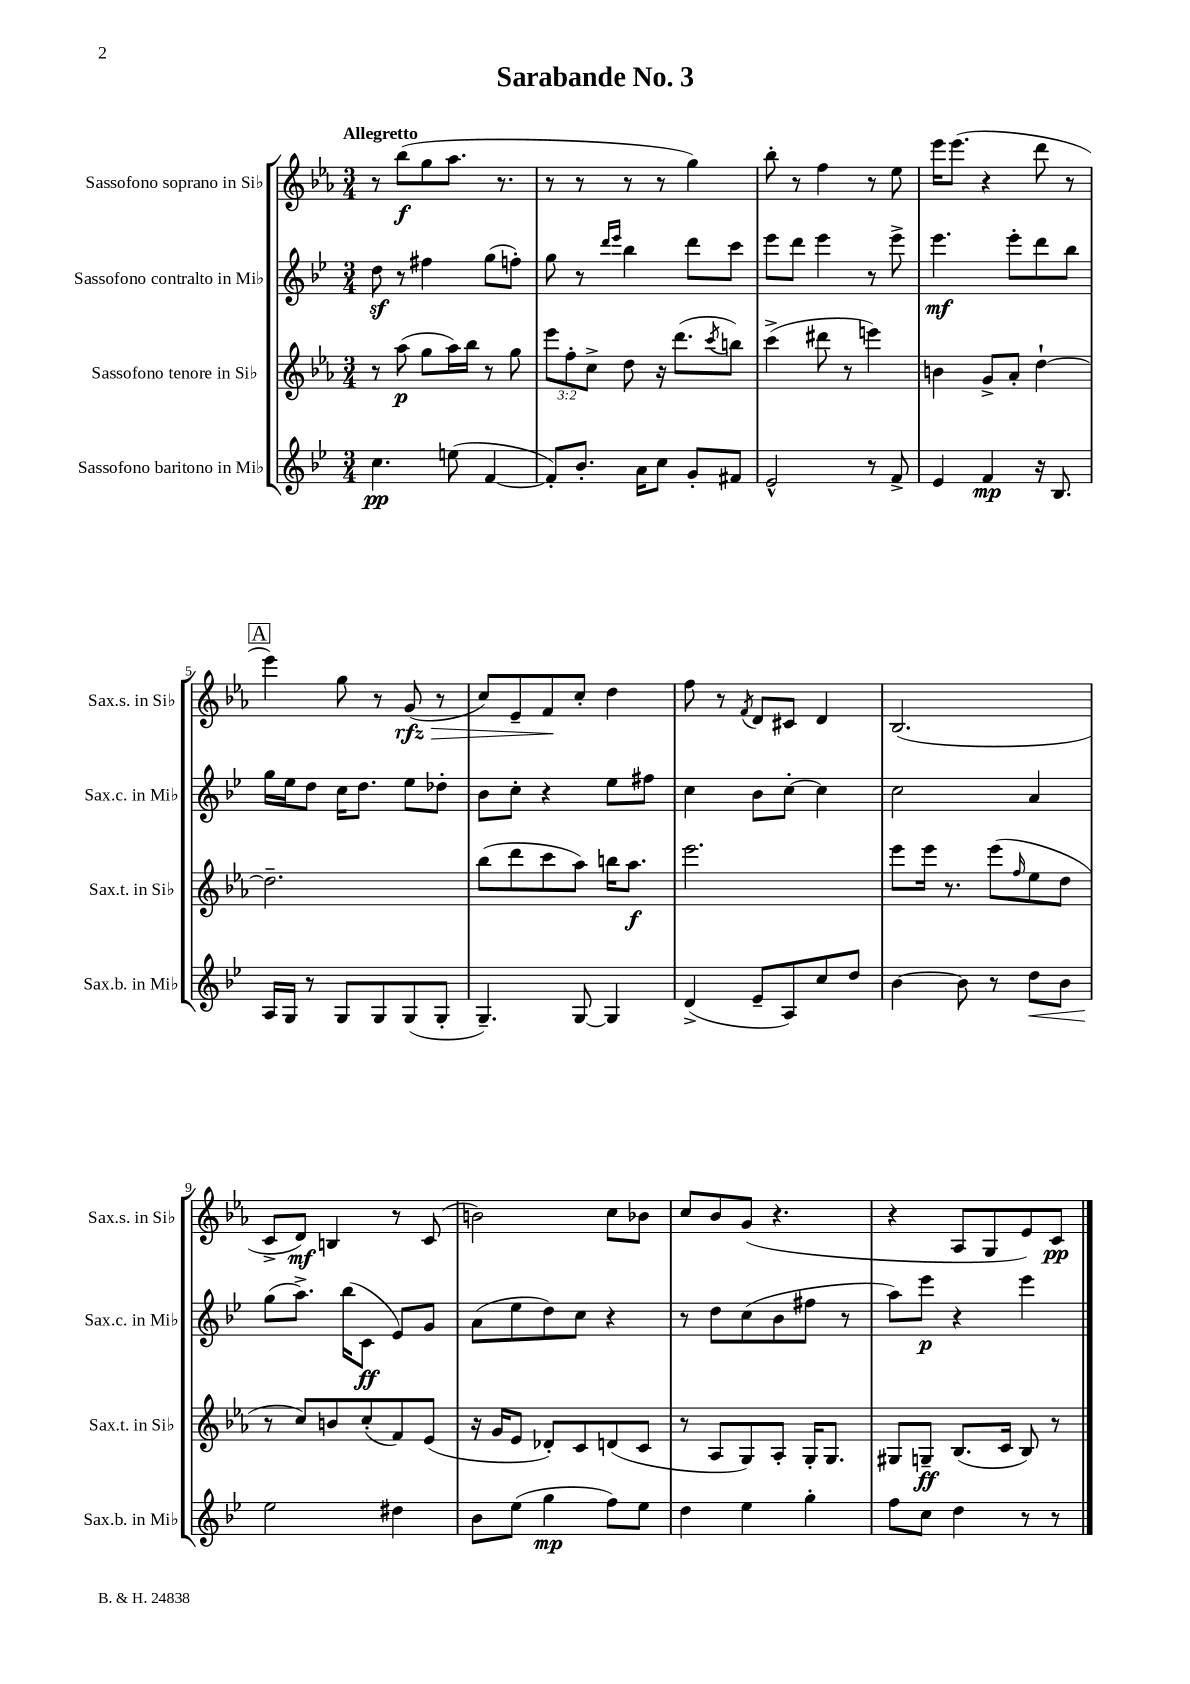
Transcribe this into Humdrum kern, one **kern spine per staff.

**kern	**dynam	**kern	**dynam	**kern	**dynam	**kern	**dynam
*part4	*part4	*part3	*part3	*part2	*part2	*part1	*part1
*staff4	*staff4	*staff3	*staff3	*staff2	*staff2	*staff1	*staff1
*I"Sassofono baritono in Mi♭	*	*I"Sassofono tenore in Si♭	*	*I"Sassofono contralto in Mi♭	*	*I"Sassofono soprano in Si♭	*
*I'Sax.b. in Mi♭	*	*I'Sax.t. in Si♭	*	*I'Sax.c. in Mi♭	*	*I'Sax.s. in Si♭	*
*clefG2	*	*clefG2	*	*clefG2	*	*clefG2	*
*k[b-e-]	*	*k[b-e-a-]	*	*k[b-e-]	*	*k[b-e-a-]	*
*M3/4	*	*M3/4	*	*M3/4	*	*M3/4	*
=1	=1	=1	=1	=1	=1	=1	=1
!	!	!	!	!	!	!LO:TX:a:B:t=Allegretto	!
4.cc\	pp	8r	.	8ddz\	.	8r	.
.	.	(8aa-\	p	8r	.	(8bb-\L	f
.	.	8gg\L	.	4ff#X\	.	8gg\	.
(8een\	.	16aa-\L)	.	.	.	8.aa-\J	.
.	.	16bb-\JJ	.	.	.	.	.
[4f/	.	8r	.	(8gg\L	.	.	.
.	.	.	.	.	.	8.r	.
.	.	8gg\	.	8ffn'\J)	.	.	.
=2	=2	=2	=2	=2	=2	=2	=2
8f'/L])	.	12eee-\L	.	8gg\	.	8r	.
.	.	12ff'\	.	.	.	.	.
8.b-'/J	.	.	.	8r	.	8r	.
.	.	12cc^\J	.	.	.	.	.
.	.	.	.	16qqddd/LL	.	.	.
.	.	.	.	16qqeee-/JJ	.	.	.
.	.	8dd\	.	4bb-\	.	8r	.
16a\KL	.	.	.	.	.	.	.
8cc\J	.	16r	.	.	.	8r	.
.	.	(8.ddd\L	.	.	.	.	.
8g'/L	.	.	.	8ddd\L	.	4gg\)	.
.	.	8qccc/	.	.	.	.	.
8f#X/J	.	8bbn\J)	.	8ccc\J	.	.	.
=3	=3	=3	=3	=3	=3	=3	=3
2e-^^/	.	(4ccc^\	.	8eee-\L	.	8bb-'\	.
.	.	.	.	8ddd\J	.	8r	.
.	.	8ddd#X\	.	4eee-\	.	4ff\	.
.	.	8r	.	.	.	.	.
8r	.	4eeen\)	.	8r	.	8r	.
8f^/	.	.	.	8eee-^\	.	8ee-\	.
=4	=4	=4	=4	=4	=4	=4	=4
4e-/	.	4bn\	.	4.eee-\	mf	16eee-\KL	.
.	.	.	.	.	.	(8.eee-\J	.
4f/	mp	8g^/L	.	.	.	4r	.
.	.	8a-'/J	.	8eee-'\L	.	.	.
16r	.	[4dd`\	.	8ddd\	.	8ddd\	.
8.B-/	.	.	.	.	.	.	.
.	.	.	.	8bb-\J	.	8r	.
!!LO:LB:g=z
!!LO:REH:place=s1:t=A
=5	=5	=5	=5	=5	=5	=5	=5
16A/LL	.	2.dd~\]	.	16gg\LL	.	4eee-\)	.
16G/JJ	.	.	.	16ee-\J	.	.	.
8r	.	.	.	8dd\J	.	.	.
8G/L	.	.	.	16cc\KL	.	8gg\	.
.	.	.	.	8.dd\J	.	.	.
8G/	.	.	.	.	.	8r	.
!	!	!	!	!	!	!	!LO:HP:b
(8G/	.	.	.	8ee-\L	.	(8g/	> rfz
8G'/J	.	.	.	8dd-X'\J	.	8r	.
=6	=6	=6	=6	=6	=6	=6	=6
4.G~/)	.	(8bb-\L	.	8b-\L	.	8cc/L)	.
.	.	8ddd\	.	8cc'\J	.	8e-~/	.
.	.	8ccc\	.	4r	.	8f/	.
[8G/	.	8aa-\J)	.	.	.	8cc'/J	]
4G/]	.	16bbn\KL	.	8ee-\L	.	4dd\	.
.	.	8.aa-\J	f	.	.	.	.
.	.	.	.	8ff#X\J	.	.	.
=7	=7	=7	=7	=7	=7	=7	=7
(4d^/	.	2.eee-\	.	4cc\	.	8ff\	.
.	.	.	.	.	.	8r	.
.	.	.	.	.	.	8qf/	.
8e-~/L	.	.	.	8b-\L	.	8d/L	.
8A/)	.	.	.	[8cc'\J	.	8c#X/J	.
8cc/	.	.	.	4cc\]	.	4d/	.
8dd/J	.	.	.	.	.	.	.
=8	=8	=8	=8	=8	=8	=8	=8
[4b-\	.	8eee-\L	.	2cc\	.	(2.B-/	.
.	.	16eee-\Jk	.	.	.	.	.
.	.	8.r	.	.	.	.	.
8b-\]	.	.	.	.	.	.	.
8r	.	(8eee-\L	.	.	.	.	.
.	.	16qqff/	.	.	.	.	.
!	!LO:HP:b	!	!	!	!	!	!
8dd\L	<	8ee-\	.	4a/	.	.	.
8b-\J	.	8dd\J	.	.	.	.	.
!!LO:LB:g=z
=9	=9	=9	=9	=9	=9	=9	=9
2ee-\	.	8r	.	(8gg\L	.	8c^/L	.
.	.	8cc/L)	.	8.aa^\J)	.	8d/J)	mf
.	.	8bn/	.	.	.	4Bn/	.
.	.	.	.	(16bb-\KL	.	.	.
.	.	(8cc'/	.	8c\J	ff	.	.
4dd#X\	[	8f/)	.	8e-/L)	.	8r	.
.	.	(8e-/J	.	8g/J	.	(8c/	.
=10	=10	=10	=10	=10	=10	=10	=10
8b-\L	.	16r	.	(8a\L	.	2bn\)	.
.	.	16g/KL	.	.	.	.	.
(8ee-\J	.	8e-/J	.	8ee-\	.	.	.
4gg\	mp	8d-X'/L)	.	8dd\)	.	.	.
.	.	8c/	.	8cc\J	.	.	.
8ff\L)	.	(8dn/	.	4r	.	8cc\L	.
8ee-\J	.	8c/J	.	.	.	8b-X\J	.
=11	=11	=11	=11	=11	=11	=11	=11
4dd\	.	8r	.	8r	.	8cc/L	.
.	.	8A-/L	.	8dd\L	.	8b-/	.
4ee-\	.	8G/)	.	(8cc\	.	(8g/J	.
.	.	8A-'/J	.	8b-\	.	4.r	.
4gg'\	.	16G'/KL	.	8ff#X\J	.	.	.
.	.	8.G/J	.	.	.	.	.
.	.	.	.	8r	.	.	.
=12	=12	=12	=12	=12	=12	=12	=12
8ff\L	.	8G#X/L	.	8aa\L)	.	4r	.
8cc\J	.	8Gn~/J	ff	8eee-\J	p	.	.
4dd\	.	(8.B-/L	.	4r	.	8A-/L	.
.	.	.	.	.	.	8G/	.
.	.	16c/Jk	.	.	.	.	.
8r	.	8B-/)	.	4eee-\	.	8e-/)	.
8r	.	8r	.	.	.	8c/J	pp
==	==	==	==	==	==	==	==
*-	*-	*-	*-	*-	*-	*-	*-
